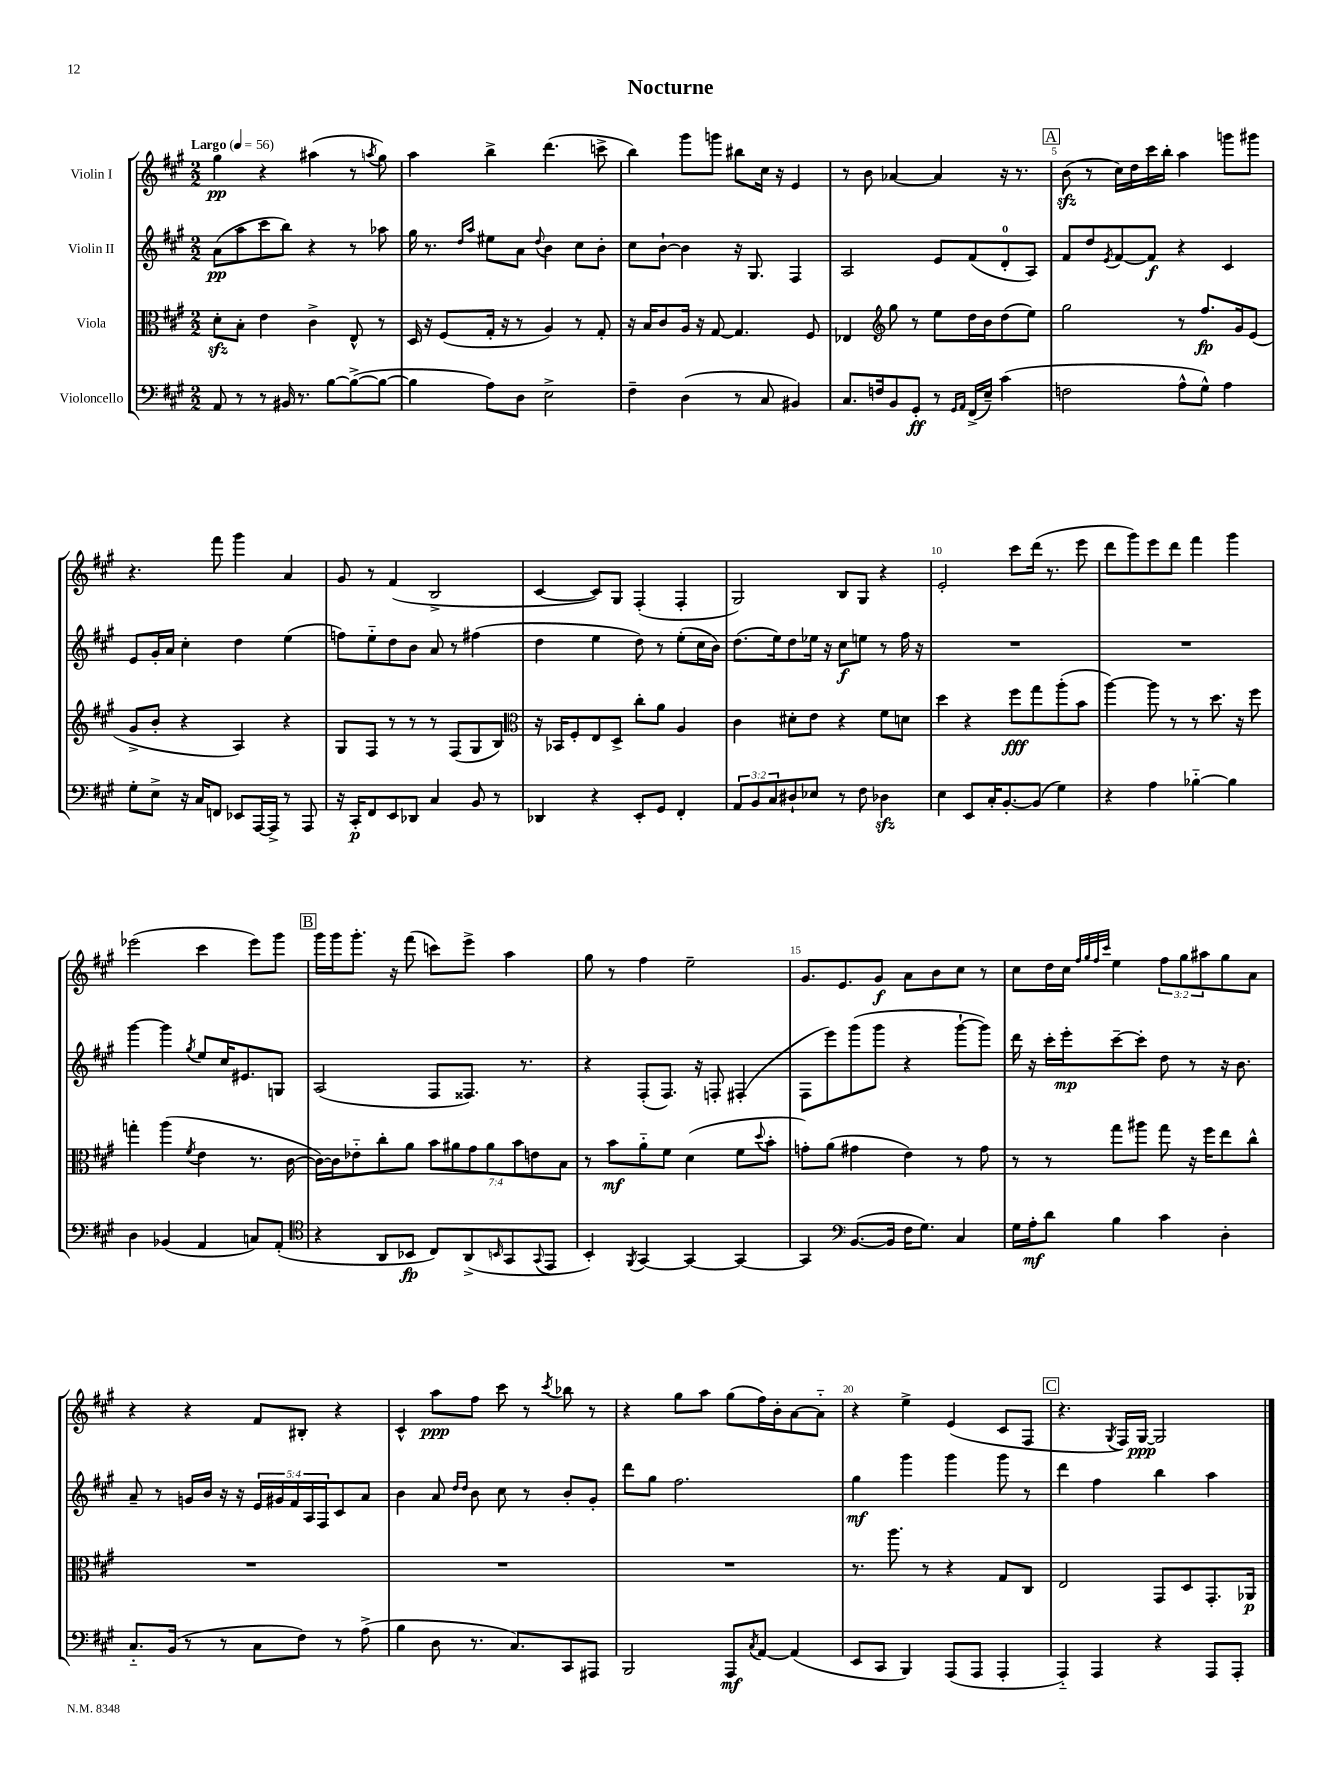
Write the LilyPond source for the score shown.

\header { title = "Nocturne" }
<<
\new StaffGroup <<
\new Staff = "s0" \with { instrumentName = "Violin I" } {
    \clef treble \key a \major \numericTimeSignature \time 2/2 \override Staff.TupletNumber.text = #tuplet-number::calc-fraction-text \tempo "Largo" 4 = 56
    gis''4\pp r4 ais''4( r8 \acciaccatura { a''8 } gis''8) |
    a''4 b''4-> d'''4.( c'''8-> |
    b''4) gis'''8 g'''8 bis''8 cis''16 r16 e'4 |
    r8 b'8 aes'4~ aes'4 r16 r8. |
    \mark \markup { \box "A" } b'8\sfz( r8 cis''16) d''16 cis'''16 b''16-. a''4 g'''8 gis'''8 |
    r4. fis'''8 gis'''4 a'4 |
    gis'8 r8 fis'4( b2-> |
    cis'4~ cis'8) gis8 fis4-.( fis4-. |
    gis2) b8 gis8 r4 |
    e'2-. cis'''8 d'''16( r8. e'''8 |
    d'''8 gis'''8) e'''8 d'''8 fis'''4 gis'''4 |
    ees'''2( cis'''4 ees'''8) gis'''8 |
    \mark \markup { \box "B" } gis'''16 gis'''16 gis'''8.-. r16 fis'''8( c'''8) e'''8-> a''4 |
    gis''8 r8 fis''4 e''2-- |
    gis'8. e'8. gis'8\f a'8 b'8 cis''8 r8 |
    cis''8 d''16 cis''16 \grace { fis''32 gis''32 fis''32 cis'''32 } e''4 \tuplet 3/2 { fis''8 gis''8 ais''8 } gis''8 a'8 |
    r4 r4 fis'8 bis8-. r4 |
    cis'4-^ a''8\ppp fis''8 cis'''8 r8 \acciaccatura { cis'''8 } bes''8 r8 |
    r4 gis''8 a''8 gis''8( fis''16) b'16-. a'8~ a'8-_ |
    r4 e''4-> e'4( cis'8 fis8 |
    \mark \markup { \box "C" } r4. \acciaccatura { gis8 } fis16) gis16~\ppp gis2 \bar "|." |
}
\new Staff = "s1" \with { instrumentName = "Violin II" } {
    \clef treble \key a \major \numericTimeSignature \time 2/2 \override Staff.TupletNumber.text = #tuplet-number::calc-fraction-text
    a'8\pp( a''8 cis'''8 b''8) r4 r8 aes''8 |
    gis''16 r8. \grace { d''16 a''16 } eis''8 a'8 \appoggiatura { d''8 } b'4 cis''8 b'8-. |
    cis''8 b'8~-! b'4 r16 gis8. fis4 |
    a2 e'8 fis'8( d'8-0-. a8) |
    \mark \markup { \box "A" } fis'8 d''8 \acciaccatura { e'8 } fis'8~ fis'8\f r4 cis'4 |
    e'8 gis'16-. a'16 cis''4-. d''4 e''4( |
    f''8) e''8-_ d''8 b'8 a'8 r8 fis''4( |
    d''4 e''4 d''8) r8 e''8-.( cis''16 b'16) |
    d''8.( e''16) d''8 ees''16 r16 cis''8\f e''8 r8 fis''16 r16 |
    R1 |
    R1 |
    gis'''4~ gis'''4 \acciaccatura { gis''8 } e''8 cis''16 eis'8. g8 |
    \mark \markup { \box "B" } a2( fis8 fisis8.) r8. |
    r4 fis8-.( fis8.) r16 f8-. fis4-.( |
    fis8 e'''8) gis'''8( gis'''8 r4 gis'''8~-! gis'''8) |
    d'''16 r16 cis'''16-. e'''16-.\mp cis'''8~-- cis'''8-. d''8 r8 r16 b'8. |
    a'8-- r8 g'16 b'16 r16 r16 \tuplet 5/4 { e'16 gis'16 fis'16 a16 fis16 } cis'8 a'8 |
    b'4 a'8 \grace { d''16 d''16 } b'8 cis''8 r8 b'8-. gis'8-. |
    d'''8 gis''8 fis''2. |
    gis''4\mf gis'''4 gis'''4 gis'''8 r8 |
    \mark \markup { \box "C" } d'''4 fis''4 b''4 a''4 \bar "|." |
}
\new Staff = "s2" \with { instrumentName = "Viola" } {
    \clef alto \key a \major \numericTimeSignature \time 2/2 \override Staff.TupletNumber.text = #tuplet-number::calc-fraction-text
    d'8-.\sfz b8-. e'4 cis'4-> e8-^ r8 |
    d16 r16 fis8( gis16-. r16 r8 a4) r8 gis8-. |
    r16 b16 cis'8 a16 r16 gis8~ gis4. fis8 |
    ees4 \clef treble gis''8 r8 e''8 d''16 b'16 d''8( e''8) |
    \mark \markup { \box "A" } gis''2 r8 fis''8.\fp gis'16 e'8( |
    gis'8-> b'8-. r4 a4) r4 |
    gis8 fis8 r8 r8 r8 fis8( gis8 b8) |
    \clef alto r16 bes,16 fis8-. e8 d8-> cis''8-. a'8 a4 |
    cis'4 dis'8-. e'8 r4 fis'8 d'8 |
    d''4 r4 fis''8\fff gis''8 a''8-.( b'8 |
    a''4~) a''8 r8 r8 d''8. r16 fis''8 |
    g''4-. a''4( \acciaccatura { fis'8 } e'4 r8. cis'16~ |
    \mark \markup { \box "B" } cis'16~) cis'16 ees'8-_ cis''8-. a'8 \tuplet 7/4 { b'8 ais'8 gis'8 ais'8 b'8 e'8 b8 } |
    r8 b'8\mf a'8-_ fis'8 d'4( fis'8 \appoggiatura { d''8 } b'8-. |
    g'8-.) a'8( gis'4 e'4) r8 gis'8 |
    r8 r8 gis''8 ais''8 gis''8 r16 fis''16 e''8 cis''8-^ |
    R1 |
    R1 |
    R1 |
    r8. a''8. r8 r4 gis8 cis8 |
    \mark \markup { \box "C" } e2 gis,8 d8 gis,8.-. aes,16\p \bar "|." |
}
\new Staff = "s3" \with { instrumentName = "Violoncello" } {
    \clef bass \key a \major \numericTimeSignature \time 2/2 \override Staff.TupletNumber.text = #tuplet-number::calc-fraction-text
    a,8 r8 r8 bis,16 r8. b8~ b8~->( b8~ |
    b4 a8) d8 e2-> |
    fis4-- d4( r8 cis8 bis,4) |
    cis8. f16 b,8 gis,8-.\ff r8 \grace { gis,16 a,16 } fis,16->( e16--) cis'4( |
    \mark \markup { \box "A" } f2 a8-^ gis8-^) a4 |
    gis8-. e8-> r16 cis16 f,8 ees,8 a,,16~ a,,16-> r8 a,,8 |
    r16 cis,16-.\p fis,8 e,8 des,8 cis4 b,8 r8 |
    des,4 r4 e,8-. gis,8 fis,4-. |
    \tuplet 3/2 { a,8 b,8 cis8 } dis8-! ees8 r8 fis8 des4\sfz |
    e4 e,8 cis16-. b,8.~-. b,8( gis4) |
    r4 a4 bes4~-_ bes4 |
    d4 bes,4( a,4 c8) a,8-.( |
    \mark \markup { \box "B" } \clef tenor r4 a,8 bes,8\fp cis8) a,8->( \grace { b,16 } gis,8 \appoggiatura { gis,8 } e,8 |
    b,4-.) \acciaccatura { fis,8 } gis,4~ gis,4~ gis,4~ |
    gis,4 \clef bass b,8.~( b,16 fis16 gis8.) cis4 |
    gis16 a16-.\mf d'8 b4 cis'4 d4-. |
    cis8.-_ b,16( r8 r8 cis8 fis8) r8 a8->( |
    b4 d8 r8. cis8.) cis,8 ais,,8 |
    b,,2 a,,8\mf \acciaccatura { cis8 } a,8~ a,4( |
    e,8 cis,8 b,,4) a,,8( a,,8 a,,4-. |
    \mark \markup { \box "C" } a,,4-_) a,,4 r4 a,,8 a,,8-. \bar "|." |
}
>>
>>
\layout { \context { \Score \override BarNumber.break-visibility = ##(#f #t #t) barNumberVisibility = #(every-nth-bar-number-visible 5) } }
